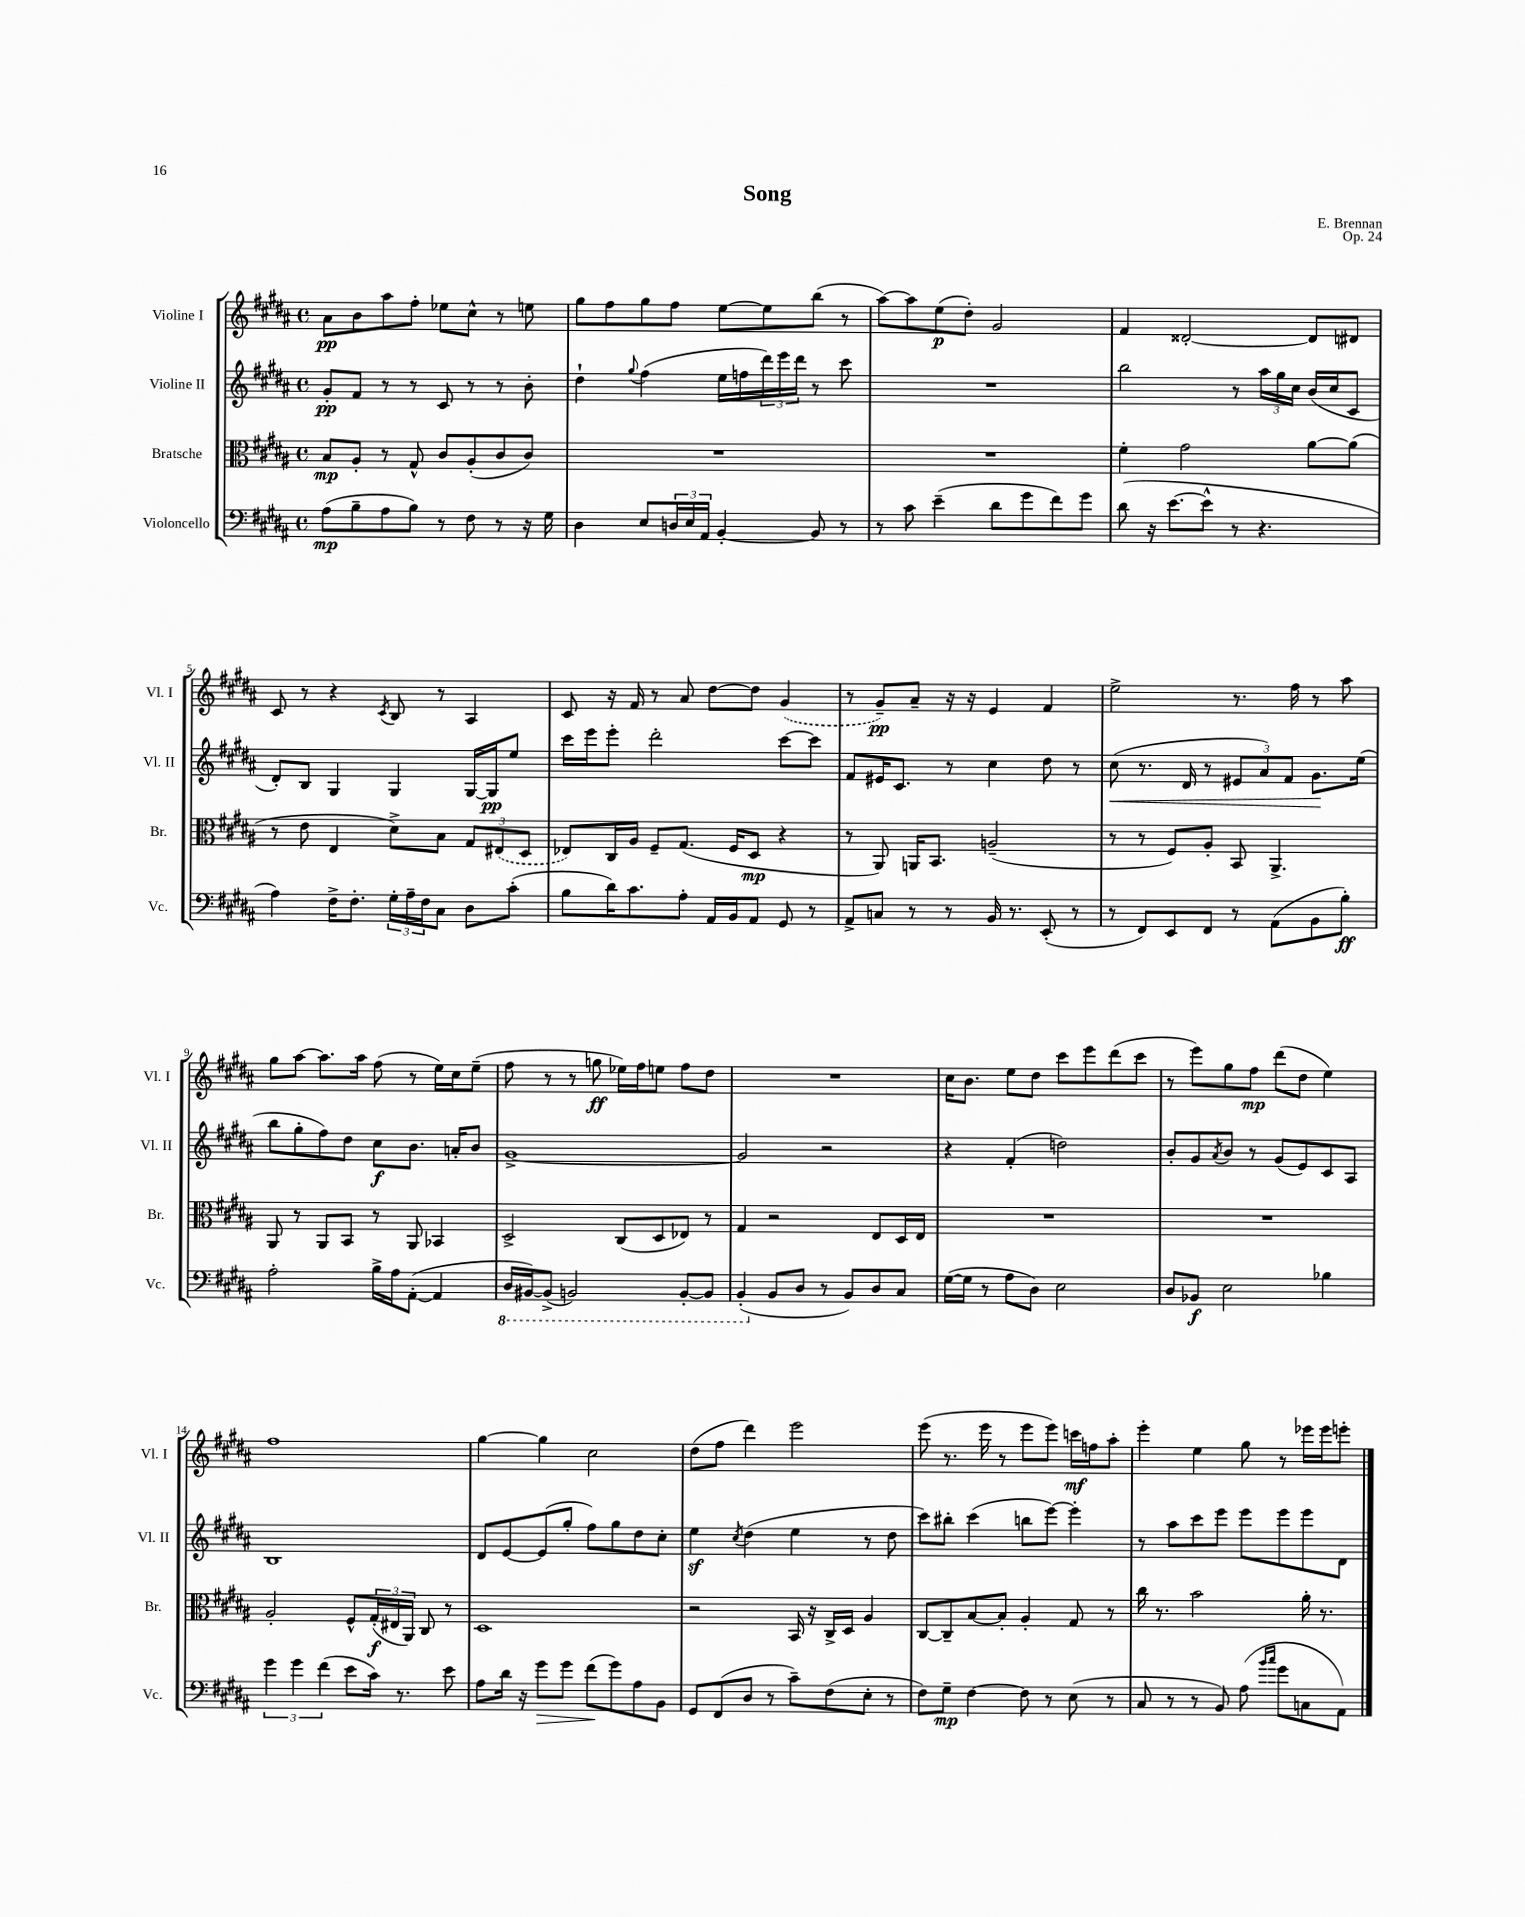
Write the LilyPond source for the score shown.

\header { title = "Song" composer = "E. Brennan" opus = "Op. 24" }
<<
\new StaffGroup <<
\new Staff = "s0" \with { instrumentName = "Violine I" shortInstrumentName = "Vl. I" } {
    \clef treble \key b \major \defaultTimeSignature \time 4/4
    ais'8\pp b'8 ais''8 fis''8-. ees''8 cis''8-^ r8 e''8 |
    gis''8 fis''8 gis''8 fis''8 e''8~ e''8 b''8( r8 |
    ais''8~) ais''8 e''8\p( dis''8-.) gis'2 |
    fis'4 disis'2~-. disis'8 dis'8 |
    cis'8 r8 r4 \acciaccatura { cis'8 } b8 r8 ais4 |
    cis'8 r16 fis'16 r8 ais'8 dis''8~ dis''8 \once \slurDashed gis'4( |
    r8 gis'8--\pp) ais'8-- r16 r16 e'4 fis'4 |
    e''2-> r8. fis''16 r8 ais''8 |
    gis''8 ais''8~ ais''8. ais''16 fis''8( r8 e''16) cis''16 e''8--( |
    fis''8 r8 r8 g''8\ff ees''16) fis''16 e''8 fis''8 dis''8 |
    R1 |
    cis''16 b'8. e''8 dis''8 cis'''8 e'''8 dis'''8( cis'''8 |
    r8 e'''8) gis''8 fis''8\mp dis'''8( dis''8 e''4) |
    fis''1 |
    gis''4~ gis''4 cis''2 |
    dis''8( fis''8 dis'''4) e'''2 |
    e'''8( r8. e'''16 r8 e'''8 e'''8) c'''16\mf f''16 ais''8-. |
    e'''4-. e''4 gis''8 r8 ees'''16 ees'''16 e'''8-. \bar "|." |
}
\new Staff = "s1" \with { instrumentName = "Violine II" shortInstrumentName = "Vl. II" } {
    \clef treble \key b \major \defaultTimeSignature \time 4/4
    gis'8-.\pp fis'8 r8 r8 cis'8 r8 r8 b'8-. |
    dis''4-! \appoggiatura { gis''8 } fis''4( e''16 f''16 \tuplet 3/2 { dis'''16) e'''16 dis'''16 } r8 cis'''8 |
    R1 |
    b''2 r8 \tuplet 3/2 { ais''16 gis''16 cis''16 } b'16( cis''16 cis'8 |
    dis'8-.) b8 gis4 gis4 gis16~ gis16\pp e''8 |
    cis'''16 e'''16 e'''8-. dis'''2-. cis'''8~ cis'''8 |
    fis'8 eis'16 cis'8. r8 cis''4 dis''8 r8 |
    cis''8\<( r8. dis'16 r8 \tuplet 3/2 { eis'8 ais'8) fis'8 } gis'8.\! e''16( |
    b''8 gis''8-. fis''8) dis''8 cis''8\f b'8. a'16-. b'8 |
    gis'1~-> |
    gis'2 r2 |
    r4 fis'4-.( d''2) |
    b'8-. gis'8 \acciaccatura { ais'8 } b'8 r8 gis'8( e'8) cis'8 ais8 |
    b1 |
    dis'8 e'8~ e'8( gis''8-. fis''8) gis''8 dis''8 cis''8-. |
    e''4\sf \acciaccatura { cis''8 } dis''4( e''4 r8 dis''8 |
    cis'''8) bis''8-. cis'''4( b''8 e'''8~) e'''4-. |
    r8 ais''8 cis'''8 e'''8 e'''8 e'''8 e'''8 dis'8 \bar "|." |
}
\new Staff = "s2" \with { instrumentName = "Bratsche" shortInstrumentName = "Br." } {
    \clef alto \key b \major \defaultTimeSignature \time 4/4
    b8\mp ais8-. r8 gis8-^ cis'8 ais8-.( cis'8 cis'8) |
    R1 |
    R1 |
    fis'4-. gis'2 ais'8~ ais'8( |
    r8 e'8 e4 dis'8->) b8 \tuplet 3/2 { gis8 \once \slurDashed eis8( dis8 } |
    ees8) cis16 ais16 fis8-- gis8.( fis16 dis8\mp r4 |
    r8 ais,8) a,16 b,8. a2--( |
    r8 r8 fis8) ais8-. b,8 ais,4.-> |
    ais,8 r8 ais,8 b,8 r8 ais,8 bes,4 |
    dis2-> cis8( dis8 ees8) r8 |
    gis4 r2 e8 dis16 e16 |
    R1 |
    R1 |
    ais2-. fis8-^ \tuplet 3/2 { gis16-.\f( eis16 ais,16) } cis8 r8 |
    dis1 |
    r2 b,16 r16 cis16-> dis16 ais4 |
    cis8~ cis8-- b8~ b8-. ais4-. gis8 r8 |
    cis''16 r8. b'2 ais'16-. r8. \bar "|." |
}
\new Staff = "s3" \with { instrumentName = "Violoncello" shortInstrumentName = "Vc." } {
    \clef bass \key b \major \defaultTimeSignature \time 4/4
    ais8\mp( b8-- ais8 b8) r8 fis8 r8 r16 gis16 |
    dis4 e8 \tuplet 3/2 { d16 e16 ais,16 } b,4~-. b,8 r8 |
    r8 cis'8 e'4--( dis'8 gis'8 fis'8) gis'8 |
    dis'8( r16 e'8.~ e'8-^ r8 r4. |
    ais4) fis16-> fis8.-. \tuplet 3/2 { gis16-. ais16-- fis16 } cis8 dis8 cis'8-.( |
    b8 dis'16) cis'8. ais8-. ais,16 b,16 ais,8 gis,8 r8 |
    ais,8-> c8 r8 r8 b,16 r8. e,8-.( r8 |
    r8 fis,8) e,8 fis,8 r8 ais,8( b,8 b8-.\ff) |
    ais2-. b16-> ais16 ais,8~-.( ais,4 |
    \ottava #-1 dis,16 bis,,16~) bis,,8->( b,,2) b,,8~-. b,,8 |
    b,,4-.( \ottava #0 b,8 dis8 r8 b,8) dis8 cis8 |
    gis16~( gis16 r8 ais8 dis8) e2 |
    dis8 bes,8\f e2 bes4 |
    \tuplet 3/2 { gis'4 gis'4 fis'4( } e'8 cis'16) r8. e'8 |
    ais8 dis'16 r16 gis'8\> gis'8 fis'8\!( gis'8) ais8 b,8 |
    gis,8 fis,8( dis8 r8 cis'8--) fis8( e8-. r8 |
    fis8) gis8--\mp fis4~ fis8 r8 e8( r8 |
    cis8 r8 r8 b,8) ais8( \grace { b'16 cis''16 } gis'8 c8 ais,8) \bar "|." |
}
>>
>>
